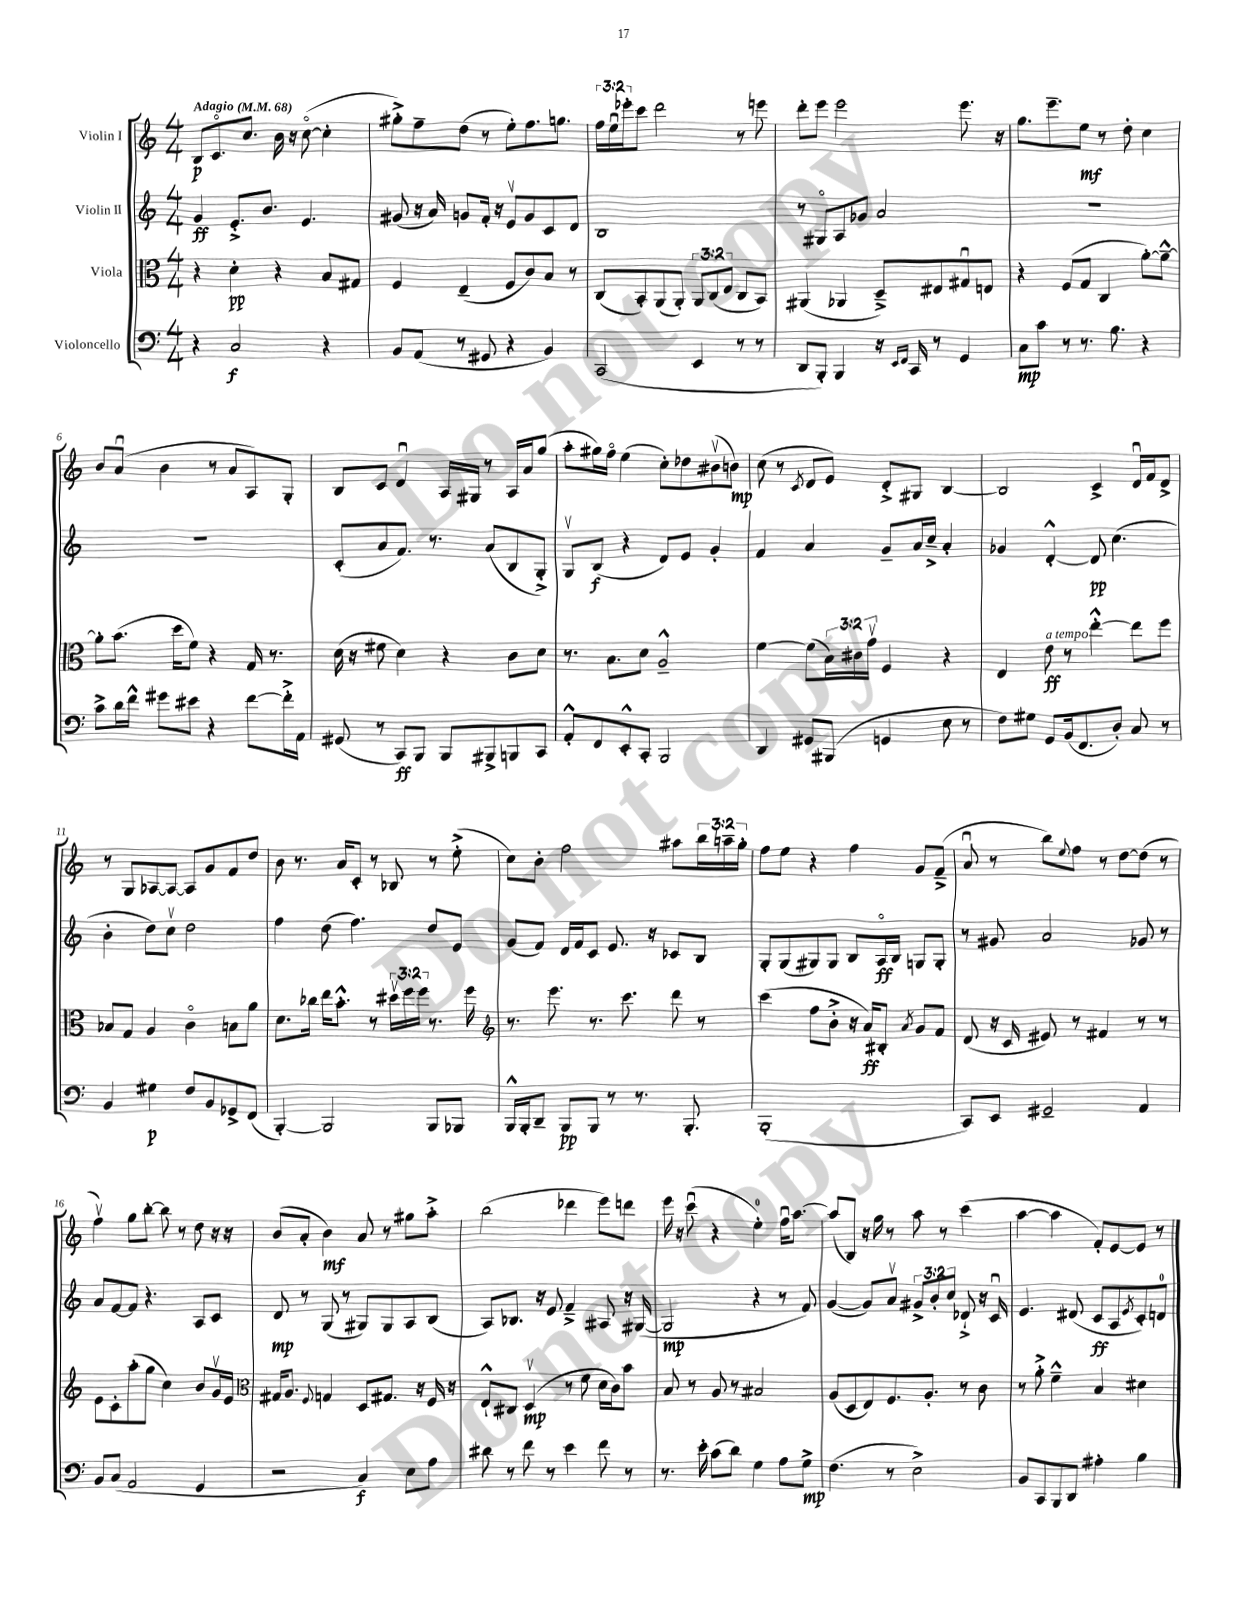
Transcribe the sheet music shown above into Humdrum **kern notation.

**kern	**dynam	**kern	**dynam	**kern	**dynam	**kern	**dynam
*part4	*part4	*part3	*part3	*part2	*part2	*part1	*part1
*staff4	*staff4	*staff3	*staff3	*staff2	*staff2	*staff1	*staff1
*I"Violoncello	*	*I"Viola	*	*I"Violin II	*	*I"Violin I	*
*clefF4	*	*clefC3	*	*clefG2	*	*clefG2	*
*k[]	*	*k[]	*	*k[]	*	*k[]	*
*M4/4	*	*M4/4	*	*M4/4	*	*M4/4	*
*MM68	*	*MM68	*	*MM68	*	*MM68	*
=1	=1	=1	=1	=1	=1	=1	=1
!	!	!	!	!	!	!LO:TX:a:B:t=Adagio	!
4r	.	4r	.	4g/	ff	8B/L	p
.	.	.	.	.	.	8.c/	.
2C/	f	4d'\	pp	8.e'^/L	.	.	.
.	.	.	.	.	.	8.cc/J	.
.	.	.	.	8.b/J	.	.	.
.	.	4r	.	.	.	16b\	.
.	.	.	.	.	.	16r	.
.	.	.	.	4.e/	.	([8cc\	.
4r	.	8B/L	.	.	.	4cc'\]	.
.	.	8G#X/J	.	.	.	.	.
=2	=2	=2	=2	=2	=2	=2	=2
8BB/L	.	4F/	.	(8g#X/	.	8gg#X'^\L)	.
(8AA/J	.	.	.	16r	.	8ff~\	.
.	.	.	.	16a/)	.	.	.
8r	.	(4E~/	.	8gn/L	.	(8dd\J	.
8GG#X/	.	.	.	16f'/Jk	.	8r	.
.	.	.	.	16r	.	.	.
4r	.	8F/L	.	8ev/L	.	8ee'\L)	.
.	.	8c/)	.	8g/	.	8.ff\	.
4BB/)	.	8B/J	.	8c/	.	.	.
.	.	.	.	.	.	8.ggn\J	.
.	.	8r	.	8d/J	.	.	.
=3	=3	=3	=3	=3	=3	=3	=3
(2CC/	.	(8C/L	.	1B	.	24ff\LL	.
.	.	.	.	.	.	24eeu\	.
.	.	.	.	.	.	24eee-X'\J	.
.	.	8BB'/)	.	.	.	8ccc\J	.
.	.	(8AA/	.	.	.	2ddd\	.
.	.	8AA'/J)	.	.	.	.	.
4EE/	.	12AA/L	.	.	.	.	.
.	.	(12C/	.	.	.	.	.
.	.	12E/J	.	.	.	.	.
8r	.	8C/L	.	.	.	8r	.
8r	.	8BB/J)	.	.	.	8eeen\	.
=4	=4	=4	=4	=4	=4	=4	=4
8DD/L	.	(4AA#X/	.	8r	.	8ddd'\L	.
8BBB'/J)	.	.	.	8G#X/L	.	8eee\J	.
4BBB/	.	4AA-X/	.	8A/	.	2eee\	.
.	.	.	.	8g-X/J	.	.	.
16r	.	8D~^/L)	.	2a/	.	.	.
16qqEE/LL	.	.	.	.	.	.	.
16qqFF/JJ	.	.	.	.	.	.	.
16CC/	.	.	.	.	.	.	.
8r	.	8E#X/	.	.	.	.	.
4GG/	.	8G#Xu/	.	.	.	8.eee\	.
.	.	8En/J	.	.	.	.	.
.	.	.	.	.	.	16r	.
=5	=5	=5	=5	=5	=5	=5	=5
8C\L	mp	4r	.	1r	.	8.gg\L	.
8c\J	.	.	.	.	.	.	.
.	.	.	.	.	.	8.eee~\	.
8r	.	(8F/L	.	.	.	.	.
8.r	.	8G/J	.	.	.	8ee\J	mf
.	.	4C/	.	.	.	8r	.
8.B\	.	.	.	.	.	.	.
.	.	.	.	.	.	8dd'\	.
4r	.	[8a'\L)	.	.	.	4cc\	.
.	.	8a~^^\J_	.	.	.	.	.
!!LO:LB:g=z
=6	=6	=6	=6	=6	=6	=6	=6
8c^\L	.	8a'\L]	.	1r	.	8b/L	.
16d\L	.	(8.b\J	.	.	.	(8au/J	.
16f^^\JJ	.	.	.	.	.	.	.
8g#X\L	.	.	.	.	.	4b\	.
.	.	16dd\KL	.	.	.	.	.
8e#X\J	.	8f\J)	.	.	.	.	.
4r	.	4r	.	.	.	8r	.
.	.	.	.	.	.	8a/L	.
[8f\L	.	16G/	.	.	.	8A/)	.
.	.	8.r	.	.	.	.	.
16f'^\L]	.	.	.	.	.	8G'/J	.
16AA\JJ	.	.	.	.	.	.	.
=7	=7	=7	=7	=7	=7	=7	=7
(8GG#X/	.	(16d\	.	(8c'/L	.	8B/L	.
.	.	16r	.	.	.	.	.
8r	.	8f#X\	.	8a/	.	8c/J	.
8CC/L)	ff	4d\)	.	8.f/J)	.	4du/	.
8BBB/J	.	.	.	.	.	.	.
.	.	.	.	8.r	.	.	.
8BBB/L	.	4r	.	.	.	16A/LL	.
.	.	.	.	.	.	16G#X/JJ	.
8BBB#X^/	.	.	.	(8a/L	.	8r	.
8BBBn/	.	8c\L	.	8B/	.	16A/LL	.
.	.	.	.	.	.	16a/J	.
8CC/J	.	8d\J	.	8G'^/J)	.	(8gg/J	.
=8	=8	=8	=8	=8	=8	=8	=8
8AA'^^/L	.	8.r	.	8Gv/L	.	8aa'\L	.
8FF/	.	.	.	(8B/J	f	16gg#X\L)	.
.	.	8.B\L	.	.	.	16ff\JJ	.
8EE'^^/	.	.	.	4r	.	(4ee\	.
8CC'/J	.	8d\J	.	.	.	.	.
2BBB/	.	2A~^^/	.	8d/L)	.	8cc'\L)	.
.	.	.	.	8e/J	.	8dd-X\	.
.	.	.	.	4g'/	.	(8b#Xv\	.
.	.	.	.	.	.	8bn\J)	mp
=9	=9	=9	=9	=9	=9	=9	=9
4DD/	.	[4f\	.	4f/	.	(8cc\	.
.	.	.	.	.	.	8r	.
.	.	.	.	.	.	8qc/	.
8GG#X/L	.	(8f\L]	.	4a/	.	8d/L	.
(8BBB#X/J	.	24B\L)	.	.	.	8e/J)	.
.	.	24c#X\	.	.	.	.	.
.	.	24gv\JJ	.	.	.	.	.
4GGn/	.	4F/	.	8g~/L	.	8d'^/L	.
.	.	.	.	16a/L	.	8G#X/J	.
.	.	.	.	16cc~^/JJ	.	.	.
8E\	.	4r	.	4a'/	.	[4B/	.
8r	.	.	.	.	.	.	.
=10	=10	=10	=10	=10	=10	=10	=10
8F\L)	.	4E/	.	4g-X/	.	2B/]	.
8G#X\J	.	.	.	.	.	.	.
!	!	!LO:TX:a:i:t=a tempo	!	!	!	!	!
8GG/L	.	8e\	ff	[4d'^^/	.	.	.
(16BB/k	.	8r	.	.	.	.	.
8.FF/	.	.	.	.	.	.	.
.	.	[4ee'^^\	.	8d/]	pp	4c^/	.
8D'/J)	.	.	.	(4.cc\	.	.	.
8C/	.	8ee\L]	.	.	.	16du/LL	.
.	.	.	.	.	.	16f/J	.
8r	.	8ff\J	.	.	.	8d^/J	.
!!LO:LB:g=z
=11	=11	=11	=11	=11	=11	=11	=11
4BB/	.	8B-X/L	.	4b'\	.	8r	.
.	.	8G/J	.	.	.	8G/L	.
4G#X\	p	4A/	.	8dd\L)	.	[8A-X/	.
.	.	.	.	8ccv\J	.	8A-/J_	.
8F/L	.	4c\	.	2dd\	.	8A-/L]	.
8BB/	.	.	.	.	.	8g/	.
8GG-X^/	.	8Bn\L	.	.	.	8f/	.
(8FF/J	.	8a\J	.	.	.	8dd/J	.
=12	=12	=12	=12	=12	=12	=12	=12
[4BBB'/)	.	8.d\L	.	4ff\	.	8b\	.
.	.	.	.	.	.	8.r	.
.	.	16cc-X\Jk	.	.	.	.	.
2BBB/]	.	16ee\KL	.	(8dd\	.	.	.
.	.	8.b'^^\J	.	.	.	16a/KL	.
.	.	.	.	4.ff\)	.	8c'/J	.
.	.	8r	.	.	.	8r	.
.	.	24dd#Xv\LL	.	.	.	8B-X/	.
.	.	24ff\	.	.	.	.	.
.	.	24ff\JJ	.	.	.	.	.
8BBB/L	.	8.r	.	8dd/L	.	8r	.
8BBB-X/J	.	.	.	8e/J	.	(8ee'^\	.
.	.	16ff\	.	.	.	.	.
=13	=13	=13	=13	=13	=13	=13	=13
*	*	*clefG2	*	*	*	*	*
16BBB^^/LL	.	8.r	.	(8g/L	.	8cc\L)	.
16BBB'/J	.	.	.	.	.	.	.
8DD~/J	.	.	.	8f/J)	.	8b'\J	.
.	.	8.eee\	.	.	.	.	.
8BBB/L	pp	.	.	16d/LL	.	2ff\	.
.	.	.	.	16f/J	.	.	.
8BBB/J	.	8.r	.	8c/J	.	.	.
8r	.	.	.	8.e/	.	.	.
.	.	8.ccc\	.	.	.	.	.
8.r	.	.	.	.	.	.	.
.	.	.	.	16r	.	.	.
.	.	8ddd\	.	8c-X/L	.	8aa#X\L	.
8.BBB'/	.	.	.	.	.	.	.
.	.	8r	.	8B/J	.	24bb\L	.
.	.	.	.	.	.	24aan~\	.
.	.	.	.	.	.	24gg'\JJ	.
=14	=14	=14	=14	=14	=14	=14	=14
(1BBB'	.	(4ccc\	.	8G'/L	.	8ff\L	.
.	.	.	.	(8G/	.	8ee\J	.
.	.	8ff\L	.	8G#X/)	.	4r	.
.	.	8b'^\J	.	8G#/J	.	.	.
.	.	16r	.	8B/L	.	4ff\	.
.	.	16a/KL)	ff	.	.	.	.
.	.	8B#X'/J	.	16A/L	ff	.	.
.	.	.	.	16B/JJ	.	.	.
.	.	8qa/	.	.	.	.	.
.	.	8g/L	.	8Gn/L	.	8g/L	.
.	.	8f/J	.	8G'/J	.	(8f~^/J	.
=15	=15	=15	=15	=15	=15	=15	=15
8CC/L)	.	(8d/	.	8r	.	8au/	.
8EE/J	.	16r	.	8g#X/	.	8r	.
.	.	16c/	.	.	.	.	.
2GG#X~/	.	8e#X/)	.	2a/	.	8bb\L)	.
.	.	.	.	.	.	8qqee/	.
.	.	8r	.	.	.	8ff\J	.
.	.	4f#X/	.	.	.	8r	.
.	.	.	.	.	.	[8dd\L	.
4AA/	.	8r	.	8g-X/	.	(8dd\J]	.
.	.	8r	.	8r	.	8r	.
!!LO:LB:g=z
=16	=16	=16	=16	=16	=16	=16	=16
8BB/L	.	8e\L	.	8a/L	.	4ffv\)	.
(8C/J	.	8c'\	.	[8f/	.	.	.
2AA/	.	(8aa'\	.	8f/J]	.	8gg\L	.
.	.	8gg\J	.	4.r	.	[8bb'\J	.
.	.	4cc\)	.	.	.	8bb\]	.
.	.	.	.	.	.	8r	.
4GG/	.	8b/L	.	8A/L	.	8dd\	.
.	.	16gv/L	.	8c/J	.	16r	.
.	.	16e/JJ	.	.	.	16r	.
=17	=17	=17	=17	=17	=17	=17	=17
*	*	*clefC3	*	*	*	*	*
2r	.	16G#X/KL	.	8d/	mp	(8b/L	.
.	.	8.A/J	.	.	.	.	.
.	.	.	.	8r	.	8a'/J	.
.	.	8qqF/	.	.	.	.	.
.	.	4Gn/	.	(8G/	.	4b\)	mf
.	.	.	.	8r	.	.	.
4C/)	f	8D/L	.	8G#X/L)	.	8a/	.
.	.	8.G#X/J	.	8G#/	.	8r	.
8E\L	.	.	.	8A/	.	8gg#X\L	.
.	.	16r	.	.	.	.	.
8A\J	.	16F/	.	(8B/J	.	8aa'^\J	.
.	.	16r	.	.	.	.	.
=18	=18	=18	=18	=18	=18	=18	=18
8d#X\	.	8E`^^/L	.	8A/L)	.	(2bb\	.
8r	.	8C#X/J	.	8.B-X/J	.	.	.
8f\	.	(4Dv/	mp	.	.	.	.
.	.	.	.	16r	.	.	.
8r	.	.	.	8e/	.	.	.
4e\	.	8r	.	4f~^/	.	4ddd-X\	.
.	.	8f\	.	.	.	.	.
8f\	.	16d\LL	.	8A#X/	.	8eee\L)	.
.	.	16c\J)	.	.	.	.	.
8r	.	8b\J	.	16r	.	8dddn\J	.
.	.	.	.	([16G#X/	.	.	.
=19	=19	=19	=19	=19	=19	=19	=19
8.r	.	8B/	.	2G#/]	mp	16eee\	.
.	.	.	.	.	.	16r	.
.	.	8r	.	.	.	(8cccu\	.
16e'\	.	.	.	.	.	.	.
(8c\L	.	8A/	.	.	.	4r	.
8d\J)	.	8r	.	.	.	.	.
4G\	.	2B#X/	.	4r	.	4ee'\)	.
8A\L	.	.	.	8r	.	16ffu\KL	.
.	.	.	.	.	.	[8.aa\J	.
8G^\J	mp	.	.	8f/)	.	.	.
=20	=20	=20	=20	=20	=20	=20	=20
(4.F\	.	(8A/L	.	([4g/	.	(8aa/L]	.
.	.	8D/	.	.	.	8B/J)	.
.	.	8E/)	.	8g/L])	.	16r	.
.	.	.	.	.	.	16gg\	.
8r	.	8.F/	.	8av/J	.	8r	.
2E^\)	.	.	.	12g#X^/L	.	8aa\	.
.	.	8.A'/J	.	.	.	.	.
.	.	.	.	12b'/	.	.	.
.	.	.	.	.	.	8r	.
.	.	.	.	12cc/J	.	.	.
.	.	8r	.	8d-X`^/	.	(4ccc\	.
.	.	8c\	.	16r	.	.	.
.	.	.	.	16cu/	.	.	.
=21	=21	=21	=21	=21	=21	=21	=21
8BB/L	.	8r	.	4.e/	.	[4aa\	.
8CC/	.	8a'^\	.	.	.	.	.
8BBB/	.	4f~^^\	.	.	.	4aa\]	.
8DD/J	.	.	.	(8d#X/	.	.	.
4A#X'\	.	4B/	.	8c/L	ff	8f'/L)	.
.	.	.	.	8A/	.	[8e/	.
.	.	.	.	8qe/	.	.	.
4B\	.	4d#X\	.	8c'/)	.	8e/J]	.
.	.	.	.	8dn/J	.	8r	.
==	==	==	==	==	==	==	==
*-	*-	*-	*-	*-	*-	*-	*-
